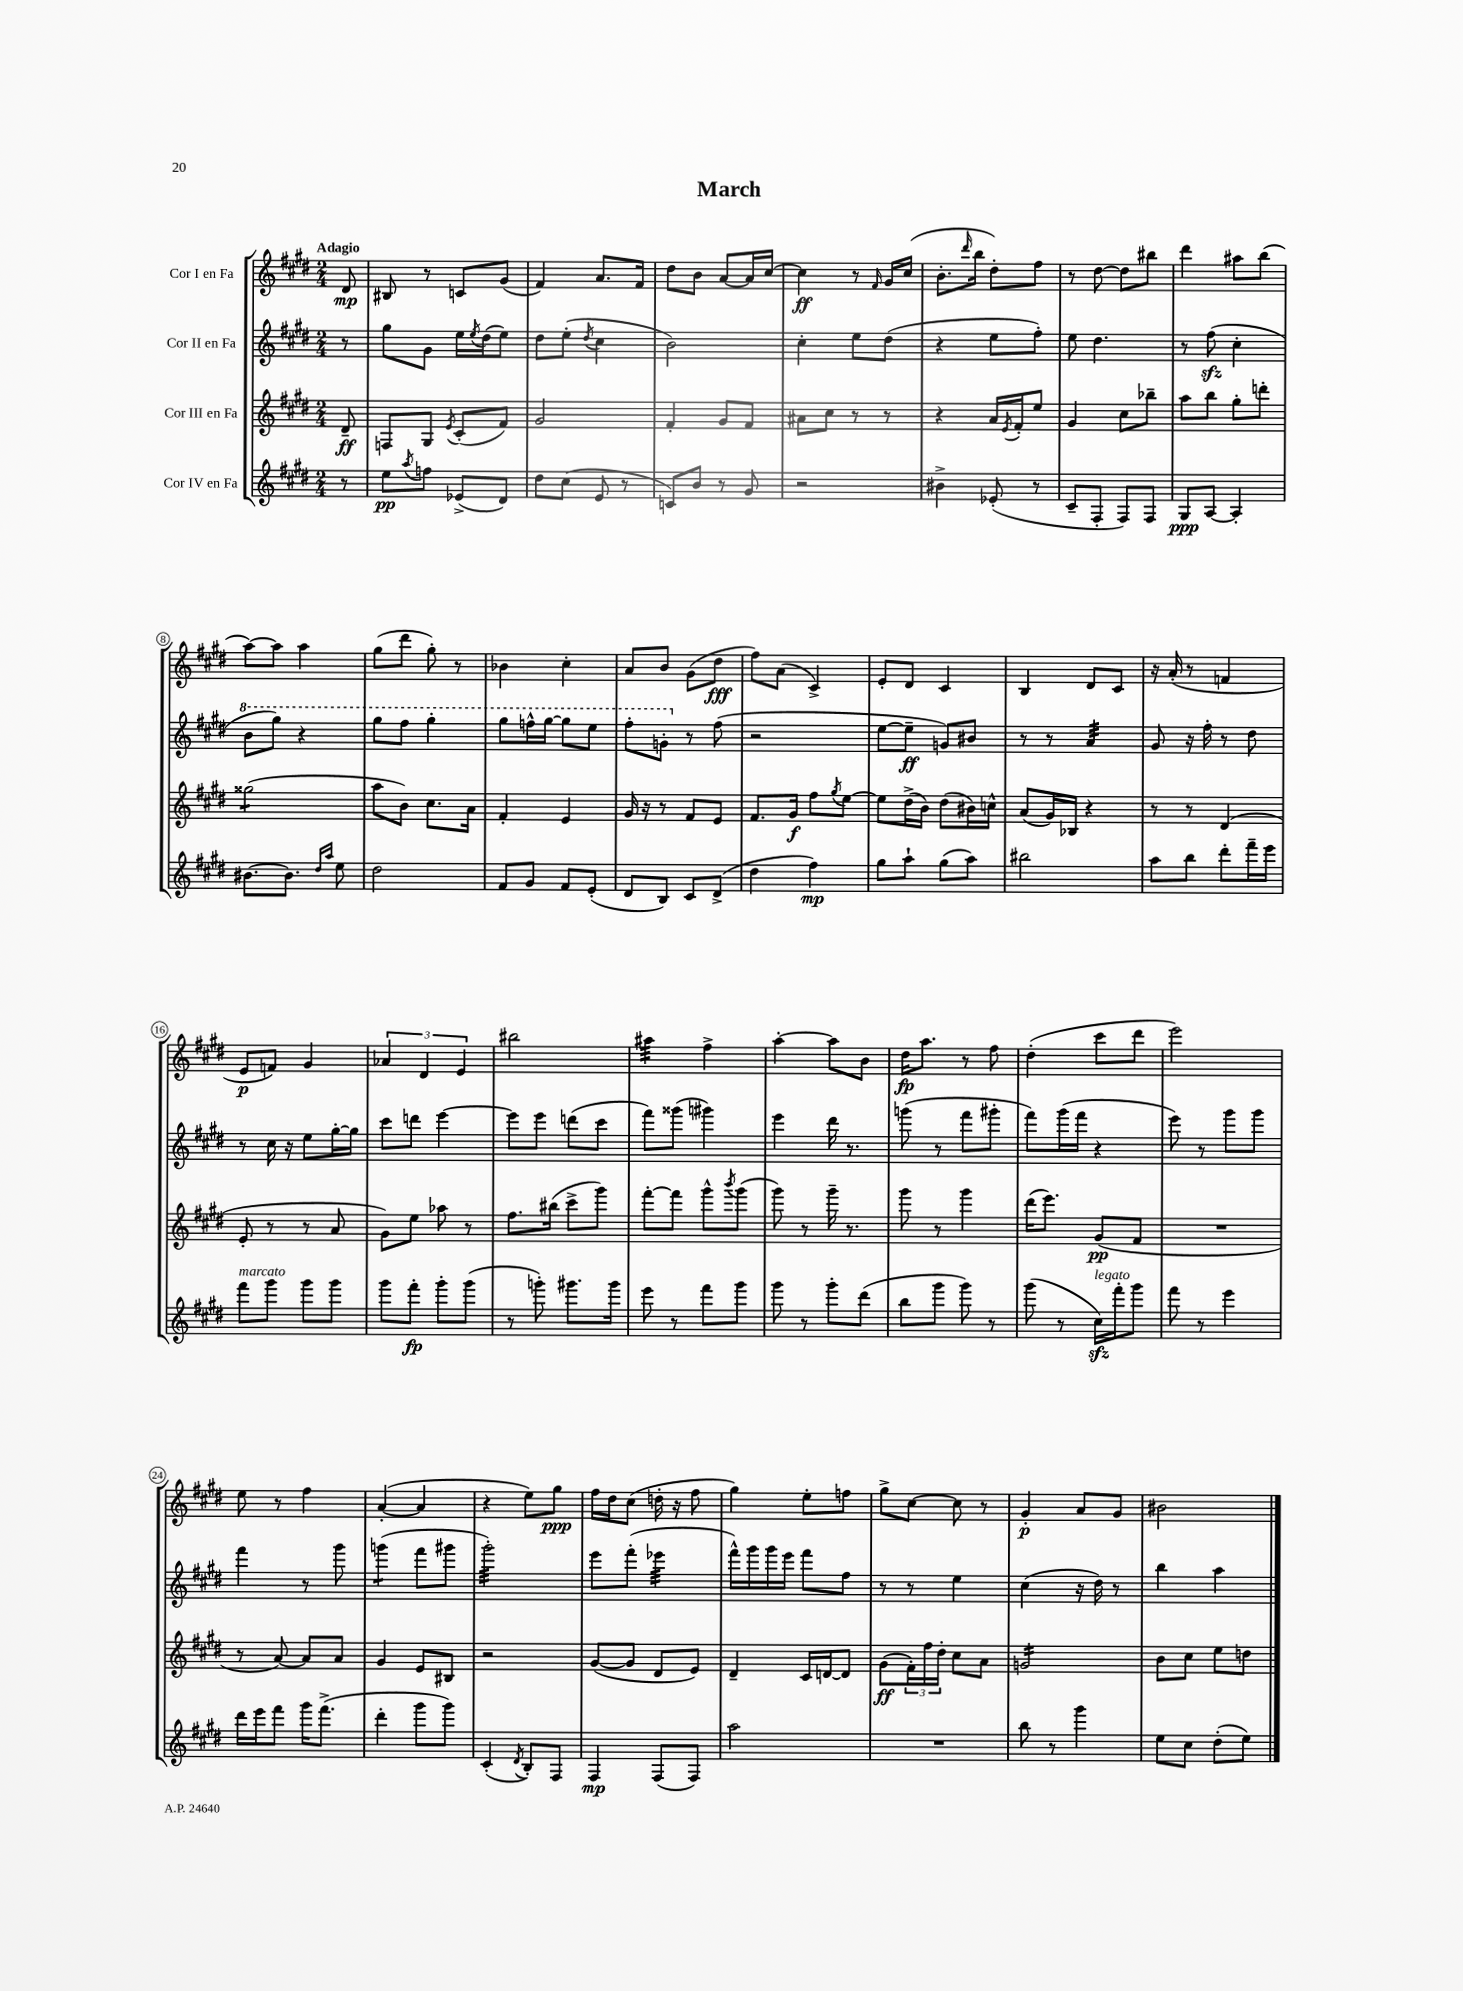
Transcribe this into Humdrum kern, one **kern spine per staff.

**kern	**kern	**kern	**kern
*staff4	*staff3	*staff2	*staff1
*clefG2	*clefG2	*clefG2	*clefG2
*k[f#c#g#d#]	*k[f#c#g#d#]	*k[f#c#g#d#]	*k[f#c#g#d#]
*M2/4	*M2/4	*M2/4	*M2/4
8r	8d#~/	8r	8d#/
=	=	=	=
8ee\L	8F/L	8gg#\L	8B#/
8qaa/	.	.	.
8ff\J	8G#/J	8g#\J	8r
.	8qe/	.	.
(8e-^/L	(8c#'/L	16ee\LL	8c/L
.	.	8qee/	.
.	.	(16dd#\J	.
8d#/J)	8f#/J)	8ee\J)	(8g#/J
=	=	=	=
8dd#\L	2g#/	8dd#\L	4f#/)
(8cc#\J	.	(8ee'\J	.
.	.	8qdd#/	.
8e/	.	4cc#\	8.a/L
8r	.	.	.
.	.	.	16f#/Jk
=	=	=	=
8c/L)	4f#'/	2b\)	8dd#\L
8b/J	.	.	8b\J
8r	8g#/L	.	[8a/L
8g#/	8f#/J	.	16a/]L
.	.	.	[16cc#/JJ
=	=	=	=
2r	8a#\L	4cc#'\	4cc#\]
.	8cc#\J	.	.
.	8r	8ee\L	8r
.	.	.	16qqf#/
.	8r	(8dd#\J	16g#/LL
.	.	.	(16cc#/JJ
=	=	=	=
4b#^\	4r	4r	8.b'\L
.	.	.	16qqddd#/
.	.	.	16bb\Jk
(8e-'/	16a/LL	8ee\L	8dd#'\L)
.	8qe/	.	.
.	16f#'/J	.	.
8r	8ee/J	8ff#'\J)	8ff#\J
=	=	=	=
8c#~/L	4g#/	8ee\	8r
8F#'/J	.	4.dd#\	[8dd#\
8F#/L)	8cc#\L	.	8dd#\]L
8F#/J	8bb-~\J	.	8bb#\J
=	=	=	=
8G#/L	8aa\L	8r	4ddd#\
[8A/J	8bb\J	(8ff#\	.
4A'/]	8gg#'\L	4cc#'\	8aa#\L
.	8ddd'\J	.	(8bb\J
=	=	=	=
[8.b#\L	(2gg##\	8bb\L	[8aa\L)
.	.	8ggg#\J)	8aa\]J
8.b#\]J	.	.	.
.	.	4r	4aa\
16qqdd#/LL	.	.	.
16qqaa/JJ	.	.	.
8ee\	.	.	.
=	=	=	=
2dd#\	8aa\L	8ggg#\L	(8gg#\L
.	8b\J)	8fff#\J	8ddd#\J
.	8.cc#\L	4ggg#'\	8gg#'\)
.	.	.	8r
.	16a\Jk	.	.
=	=	=	=
8f#/L	4f#'/	8ggg#\L	4b-\
8g#/J	.	16fff^^\L	.
.	.	[16ggg#\JJ	.
8f#/L	4e/	8ggg#\]L	4cc#'\
(8e'/J	.	8eee\J	.
=	=	=	=
8d#/L	16g#/	8fff#'\L	8a/L
.	16r	.	.
8B/J)	8r	8gg'\J	8b/J
8c#/L	8f#/L	8r	(8g#\L
(8d#^/J	8e/J	(8ff#\	8dd#\J
=	=	=	=
4dd#\	8.f#/L	2r	8ff#\L)
.	.	.	(8a\J
.	16g#/Jk	.	.
4ff#\)	8ff#\L	.	4c#^/)
.	8qgg#/	.	.
.	[8ee\J	.	.
=	=	=	=
8gg#\L	8ee\]L	[8ee\L	8e'/L
8aa`\J	(16dd#^\L	8ee~\]J	8d#/J
.	16b\JJ)	.	.
(8gg#\L	(8dd#\L	8g/L)	4c#/
8aa\J)	16b#\L)	8b#/J	.
.	16cc^^\JJ	.	.
=	=	=	=
2bb#\	(8a/L	8r	4B/
.	16g#/L)	8r	.
.	16B-/JJ	.	.
.	4r	4a/	8d#/L
.	.	.	8c#/J
=	=	=	=
8aa\L	8r	8g#/	16r
.	.	.	(16a'/
8bb\J	8r	16r	8r
.	.	16ff#'\	.
8ddd#'\L	(4d#/	8r	4f/
16fff#~\L	.	8dd#\	.
16eee\JJ	.	.	.
=	=	=	=
8fff#\L	8e'/	8r	8e/L
8ggg#\J	8r	16cc#\	8f/J)
.	.	16r	.
8ggg#\L	8r	8ee\L	4g#/
8ggg#\J	8a/	[16gg#'\L	.
.	.	16gg#\]JJ	.
=	=	=	=
8ggg#\L	8g#\L)	8ccc#\L	6a-/
8fff#'\J	8ee\J	8ddd\J	.
.	.	.	6d#/
8ggg#'\L	8aa-\	[4eee\	.
.	.	.	6e/
(8ggg#\J	8r	.	.
=	=	=	=
8r	8.ff#\L	8eee\]L	2bb#\
8ggg'\)	.	8eee\J	.
.	(16bb#\Jk	.	.
8.ggg#\L	8ccc#^\L	(8ddd\L	.
.	8ggg#\J)	8ccc#\J	.
16ggg#\Jk	.	.	.
=	=	=	=
8eee\	[8fff#'\L	8fff#\L)	4aa#\
8r	8fff#\]J	(8ggg##\J	.
8fff#\L	8ggg#^^\L	4ggg#\)	4ff#^\
.	8qbbb/	.	.
8ggg#\J	(8ggg#\J	.	.
=	=	=	=
8ggg#\	8ggg#\)	4eee\	[4aa'\
8r	8r	.	.
8ggg#'\L	16ggg#~\	16ddd#\	8aa\]L
.	8.r	8.r	.
(8ddd#\J	.	.	8b\J
=	=	=	=
8bb\L	8ggg#\	(8ggg\	16dd#\LK
.	.	.	8.aa\J
8ggg#\J	8r	8r	.
8ggg#\)	4ggg#\	8fff#\L	8r
8r	.	8ggg#'\J	8ff#\
=	=	=	=
(8ggg#\	(16ddd#\LK	8fff#\L)	(4dd#'\
.	8.eee\J)	.	.
8r	.	(16ggg#\L	.
.	.	16fff#\JJ	.
16cc#\LL)	(8g#/L	4r	8ccc#\L
16fff#'\J	.	.	.
8ggg#\J	8f#/J	.	8ddd#\J
=	=	=	=
8fff#\	2r	8eee\)	2eee\)
8r	.	8r	.
4eee\	.	8ggg#\L	.
.	.	8ggg#\J	.
=	=	=	=
16ddd#\LL	8r	4fff#\	8ee\
16eee\J	.	.	.
8fff#\J	[8a/)	.	8r
16ggg#\LK	8a/]L	8r	4ff#\
(8.fff#^\J	.	.	.
.	8a/J	8ggg#\	.
=	=	=	=
4ddd#'\	4g#/	(4ggg\	([4a'/
8ggg#\L	8e/L	8fff#\L	4a/]
8ggg#\J)	8B#/J	8ggg#\J	.
=	=	=	=
(4c#'/	2r	2ggg#'\)	4r
8qd#/	.	.	.
8B'/L)	.	.	8ee\L)
8F#/J	.	.	8gg#\J
=	=	=	=
4F#/	([8g#/L	8eee\L	16ff#\LL
.	.	.	16dd#\J
.	8g#/]J	(8fff#'\J	(8cc#\J
(8F#/L	8d#/L	4eee-\	16dd'\
.	.	.	16r
8F#/J)	8e/J)	.	8ff#\
=	=	=	=
2aa\	4d#~/	16fff#^^\LL)	4gg#\)
.	.	16ggg#\	.
.	.	16ggg#\	.
.	.	16eee\JJ	.
.	16c#/LL	8fff#\L	8ee'\L
.	[16d/J	.	.
.	8d/]J	8ff#\J	8ff\J
=	=	=	=
2r	(8g#\L	8r	8gg#^\L
.	24f#'\L)	8r	[8cc#\J
.	24ff#\	.	.
.	24dd#'\JJ	.	.
.	8cc#\L	4ee\	8cc#\]
.	8a\J	.	8r
=	=	=	=
8bb\	2g/	(4cc#\	4g#'/
8r	.	.	.
4ggg#\	.	16r	8a/L
.	.	16dd#\)	.
.	.	8r	8g#/J
=	=	=	=
8ee\L	8b\L	4bb\	2b#\
8cc#\J	8cc#\J	.	.
(8dd#'\L	8ee\L	4aa\	.
8ee\J)	8dd\J	.	.
==	==	==	==
*-	*-	*-	*-
